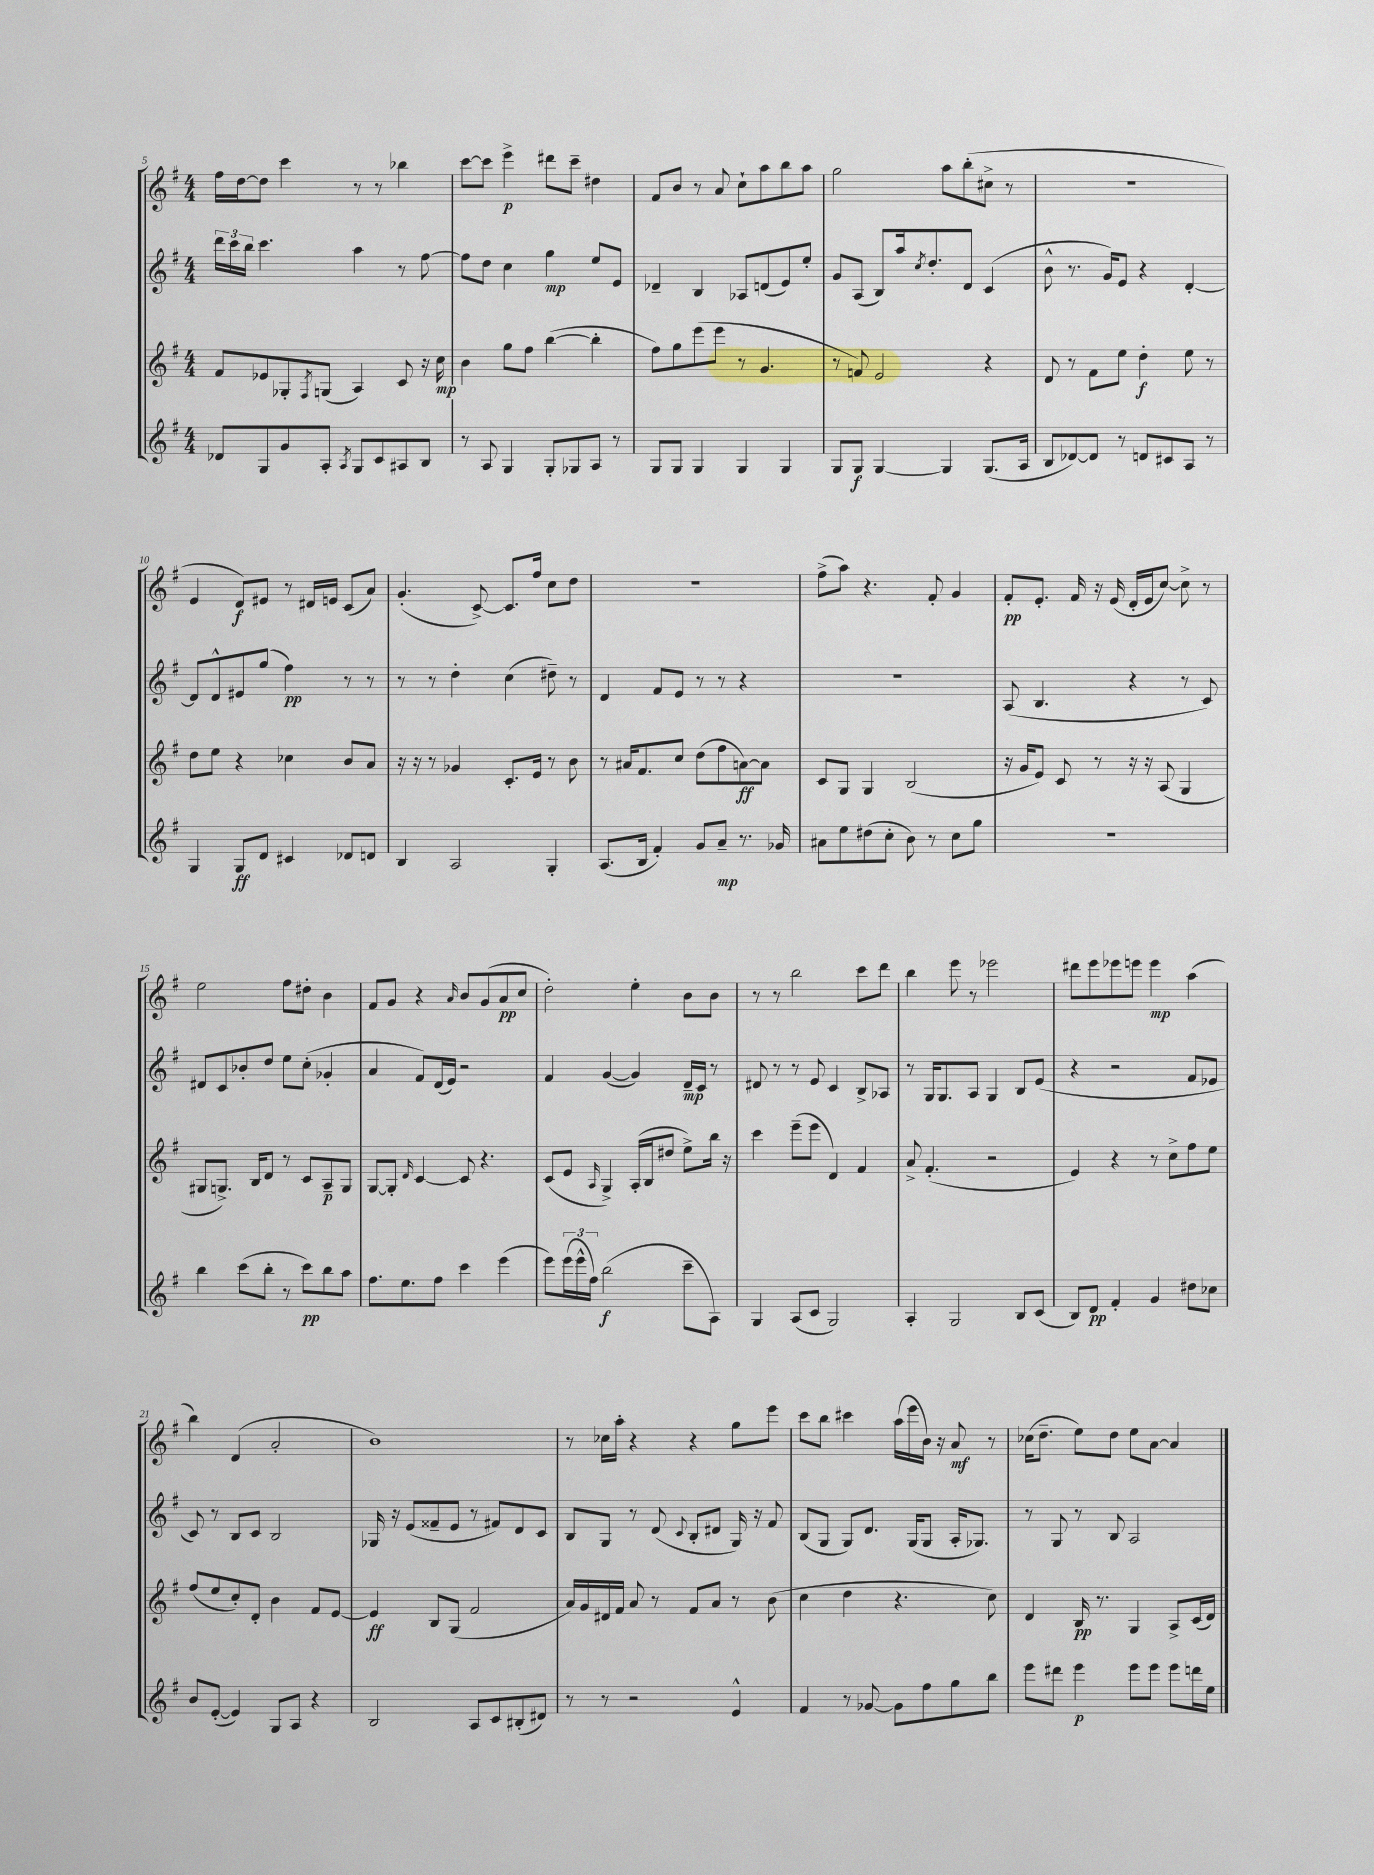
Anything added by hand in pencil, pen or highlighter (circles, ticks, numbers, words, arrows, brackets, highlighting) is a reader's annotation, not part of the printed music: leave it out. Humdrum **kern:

**kern	**kern	**kern	**kern
*staff4	*staff3	*staff2	*staff1
*clefG2	*clefG2	*clefG2	*clefG2
*k[f#]	*k[f#]	*k[f#]	*k[f#]
*M4/4	*M4/4	*M4/4	*M4/4
8d-	8f#	24ddd	16ff#
.	.	24ccc	.
.	.	.	[16dd
.	.	24bb	.
8G	8e-	4.ccc	8dd]
8g	8G-'	.	4ccc
.	8qF#	.	.
8A'	(8G	.	.
8qA	.	.	.
8G	4A)	4aa	8r
8c	.	.	8r
8A#	8c	8r	4bb-
8B	16r	[8ff#	.
.	16cc	.	.
=	=	=	=
8r	4b	8ff#]	[8ccc
8A	.	8dd	8ccc]
4G	8gg	4cc	4eee^
.	8ff#	.	.
8G'	([4bb	4gg	8ddd#
8G-	.	.	8ccc~
8A	4bb']	8ee	4dd#
8r	.	8e	.
=	=	=	=
8G	8ff#)	4d-~	8f#
8G	8gg	.	8b
4G	(8eee	4B	8r
.	8eee	.	8a
4G	8r	8A-	8cc`
.	4.g	(8d	8aa
4G	.	8e)	8bb
.	.	8ee'	8aa
=	=	=	=
8G	8r	8g	2gg
8G	8f)	(8A	.
[4G	2e	8B)	.
.	.	16aa	.
.	.	8qcc	.
.	.	8.dd'	.
4G]	.	.	8aa
.	.	8d	(8bb'
(8.G	4r	(4c	8cc#^
.	.	.	8r
16A	.	.	.
=	=	=	=
8B	8d	8b^^	1r
[8d-)	8r	8.r	.
8d-]	8f#	.	.
.	.	16g)	.
8r	8ee	8e	.
8d	4dd'	4r	.
8c#	.	.	.
8A	8ee	[4d'	.
8r	8r	.	.
=	=	=	=
4G	8dd	8d]	4e
.	8ee	8d^^	.
8G	4r	8e#	8d)
8d	.	(8gg	8e#
4c#	4cc-	4ff#)	8r
.	.	.	16d#
.	.	.	16e
8d-	8b	8r	(8c
8d	8a	8r	8a)
=	=	=	=
4B	16r	8r	(4.g'
.	16r	.	.
.	8r	8r	.
2A	4g-	4dd'	.
.	.	.	[8c^)
.	8.c'	(4cc	8.c]
.	16e	.	16ff#
4G'	8r	8dd#~)	8cc
.	8b	8r	8dd
=	=	=	=
(8.A	8r	4d	1r
.	16a#	.	.
16B	8.f#	.	.
4f#')	.	8f#	.
.	8cc	8e	.
8g	(8dd	8r	.
8a~	8ff#	8r	.
8.r	[8a)	4r	.
.	8a]	.	.
16g-	.	.	.
=	=	=	=
8a#	8c	1r	(8ff#^
8ee	8G	.	8aa)
(8dd#	4G	.	4.r
8cc'	.	.	.
8b)	(2B	.	.
8r	.	.	8f#'
8cc	.	.	4g
8gg	.	.	.
=	=	=	=
1r	16r	(8A	8f#'
.	16g	.	.
.	8e)	4.B	8.e'
.	8c	.	.
.	.	.	16f#
.	8r	.	16r
.	.	.	(16e
.	16r	4r	16d'
.	16r	.	16e
.	(8A	.	[8cc)
.	4G	8r	8cc^]
.	.	8c)	8r
=	=	=	=
4bb	8G#	8d#	2ee
.	8.G^)	8c	.
(8ccc	.	8b-'	.
.	16B	.	.
8bb'	8d	8dd	.
8r	8r	8ee	8ff#
8ccc)	8c	(8cc'	8dd#'
8bb	8A~	4g-'	4b
8aa	8G	.	.
=	=	=	=
8.ff#	[8G	4a	8f#
.	8G']	.	8g
8.ee	.	.	.
.	16qqd	.	.
.	[4c	8f#)	4r
8ff#	.	(16d	.
.	.	16e)	.
.	.	.	16qqa
4ccc	8c]	2r	8b
.	4.r	.	(8g
(4eee	.	.	8a
.	.	.	8cc
=	=	=	=
8eee)	(8c	4f#	2dd')
(24eee	8e	.	.
24eee^^	.	.	.
24ff#)	.	.	.
.	16qqA	.	.
(2bb	4G^)	([4g	.
.	(16A'	4g])	4ee'
.	16B	.	.
.	8dd#	.	.
8ccc~	8ee^)	16d~	8b
.	.	16c	.
8A)	16bb	8r	8b
.	16r	.	.
=	=	=	=
4G	4ccc	8d#	8r
.	.	8r	8r
(8A	(8eee~	8r	2bb
8c	8eee	8e	.
2G)	4d)	4c	.
.	4f#	8B^	8ccc
.	.	8A-	8ddd
=	=	=	=
4A'	8a^	8r	4bb
.	(4.f#'	16G	.
.	.	8.G	.
2G	.	.	8eee
.	.	8A	8r
.	2r	4G	2eee-
8B	.	8B	.
(8c	.	(8e	.
=	=	=	=
8B)	4e)	4r	8ddd#
8d	.	.	8eee
4f#'	4r	2r	8eee-
.	.	.	8eee
4g	8r	.	4eee
.	8cc^	.	.
8dd#	8ff#	8f#	(4aa
8cc-	8ee	8e-	.
=	=	=	=
8b	(8ff#	8c)	4bb)
([8e'	8ee	8r	.
4e])	8cc')	8B	(4d
.	8d'	8c	.
8G	4b	2B	2a'
8A	.	.	.
4r	8f#	.	.
.	[8e	.	.
=	=	=	=
2B	4e]	16G-	1b)
.	.	16r	.
.	.	(8e	.
.	8B	8f##~	.
.	(8G	8e	.
8A	2f#	8r	.
8c	.	8f#)	.
(8B#'	.	8d	.
8d#)	.	8c	.
=	=	=	=
8r	16a)	8B	8r
.	16g	.	.
8r	16d#	8G	16cc-
.	16f#	.	16aa'
2r	8a	8r	4r
.	8r	(8d	.
.	.	8qqc	.
.	8f#	8B'	4r
.	8a	8d#	.
4e^^	8r	16G)	8gg
.	.	16r	.
.	(8b	8f#	8eee
=	=	=	=
4f#	4cc	(8B	8ccc
.	.	8G	8bb
8r	4dd	8G)	4ccc#
[8g-	.	8.d	.
8g-]	4.r	.	(16aa
.	.	(16G	16eee
8ff#	.	8G	16b)
.	.	.	16r
8gg	.	16A'	8a
.	.	8.G-)	.
8bb	8cc)	.	8r
=	=	=	=
8eee	4d	8r	(16cc-
.	.	.	8.dd~
8ddd#	.	8G	.
4eee	16B	8r	8ee)
.	8.r	.	.
.	.	8B	8dd
8eee	4G	2A	8ee
8eee	.	.	[8a
8eee	8A^	.	4a]
16ddd	(16c	.	.
16ee	16d)	.	.
==	==	==	==
*-	*-	*-	*-
